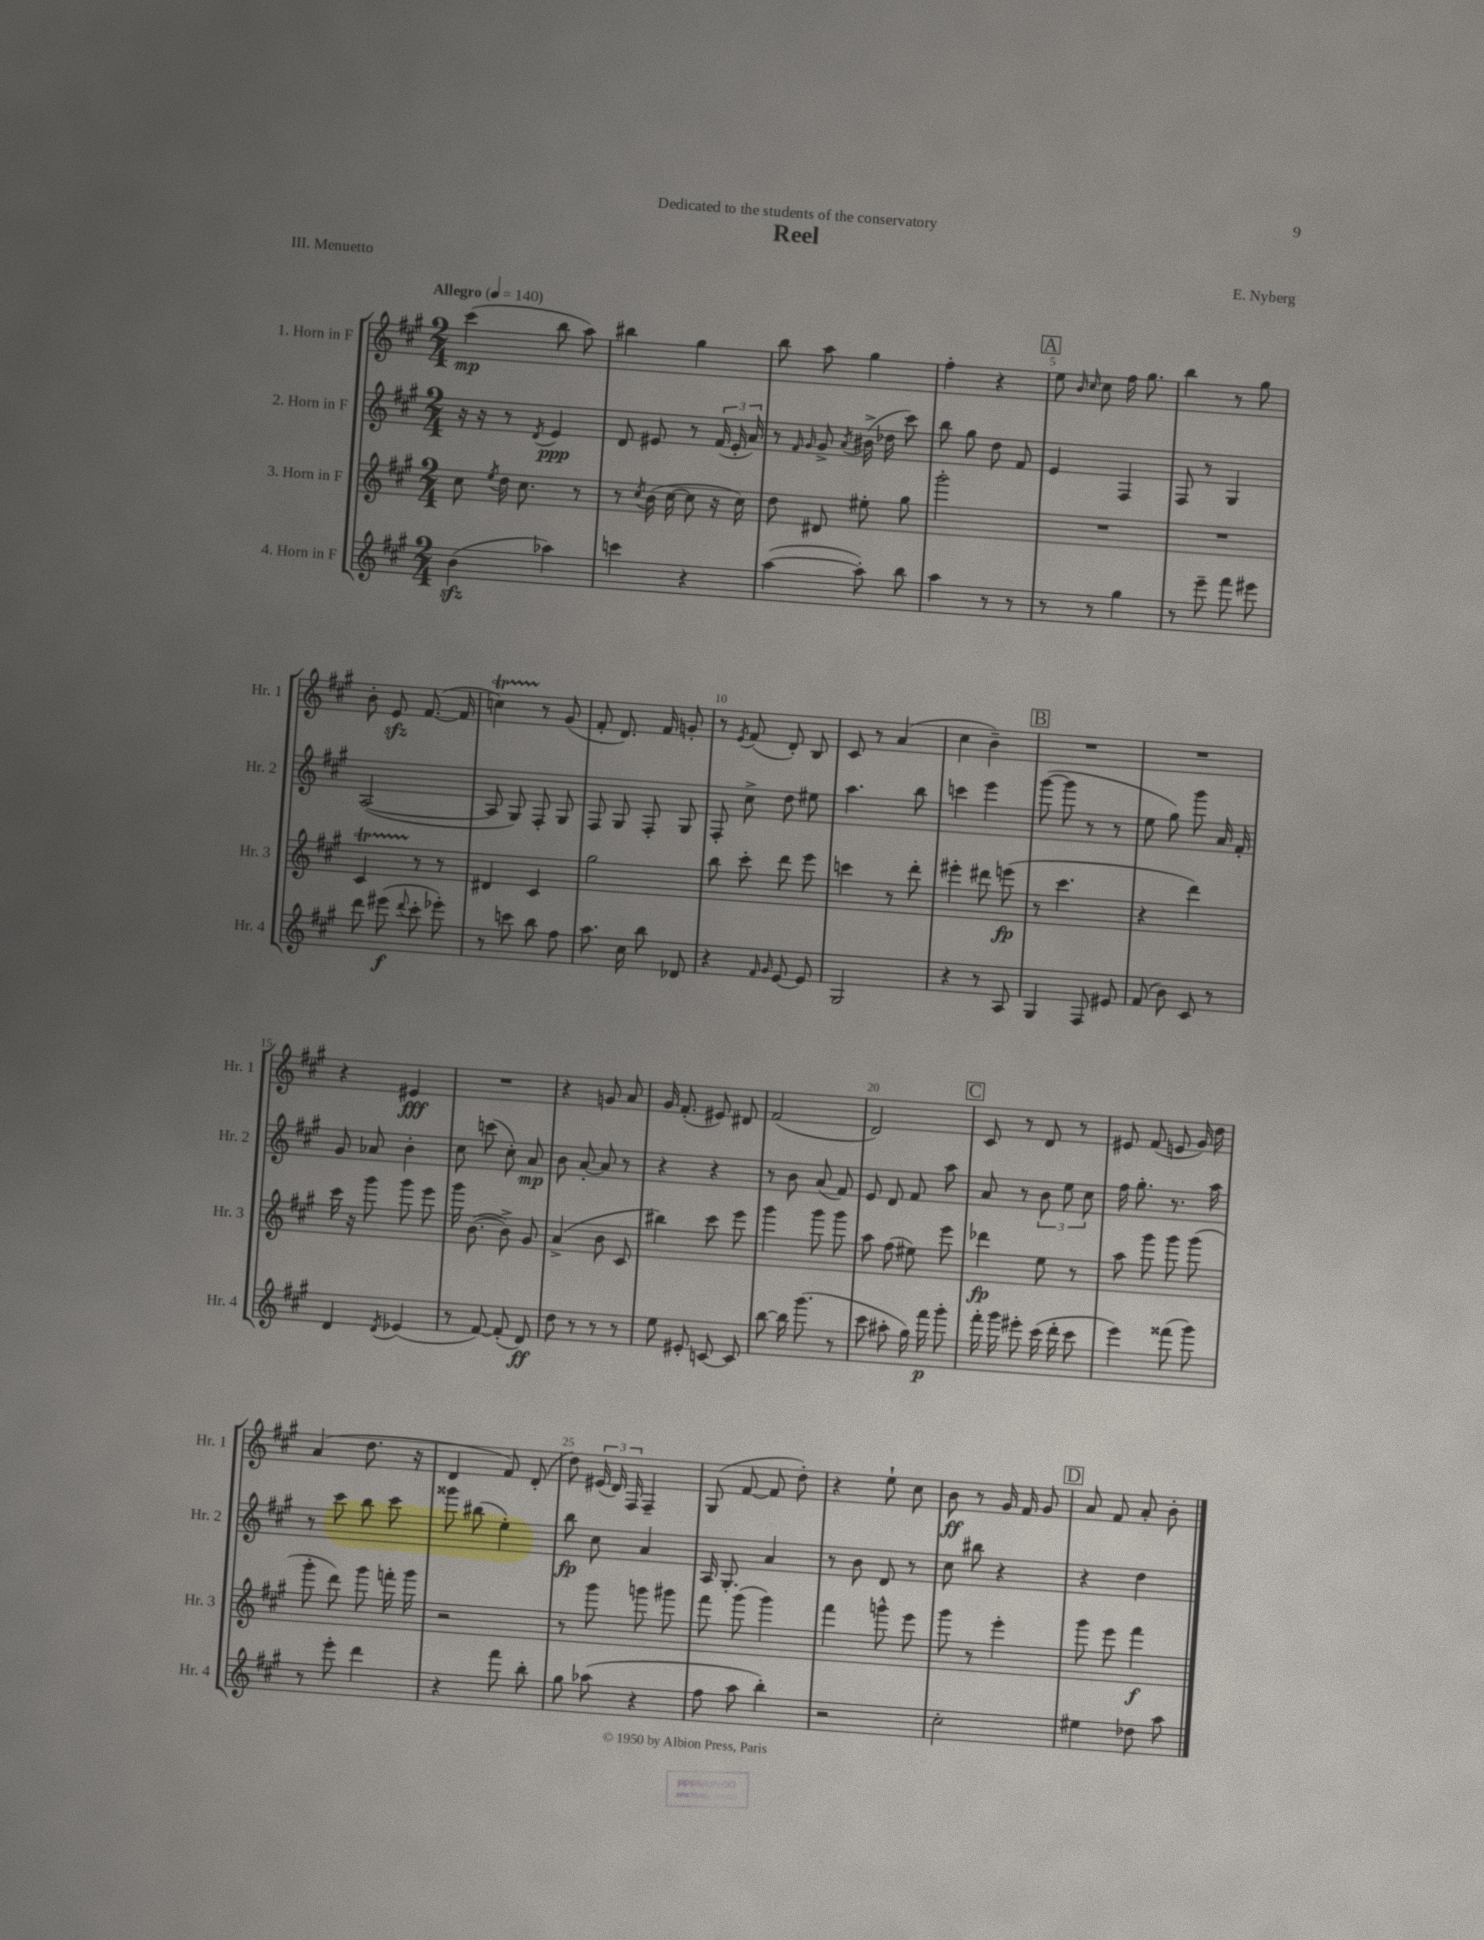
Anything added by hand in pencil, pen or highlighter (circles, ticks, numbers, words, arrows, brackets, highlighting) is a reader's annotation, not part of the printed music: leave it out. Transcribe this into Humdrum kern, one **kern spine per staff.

**kern	**dynam	**kern	**dynam	**kern	**dynam	**kern	**dynam
*part4	*part4	*part3	*part3	*part2	*part2	*part1	*part1
*staff4	*staff4	*staff3	*staff3	*staff2	*staff2	*staff1	*staff1
*I"4. Horn in F	*	*I"3. Horn in F	*	*I"2. Horn in F	*	*I"1. Horn in F	*
*I'Hr. 4	*	*I'Hr. 3	*	*I'Hr. 2	*	*I'Hr. 1	*
*clefG2	*	*clefG2	*	*clefG2	*	*clefG2	*
*k[f#c#g#]	*	*k[f#c#g#]	*	*k[f#c#g#]	*	*k[f#c#g#]	*
*M2/4	*	*M2/4	*	*M2/4	*	*M2/4	*
*MM140	*	*MM140	*	*MM140	*	*MM140	*
=1	=1	=1	=1	=1	=1	=1	=1
!	!	!	!	!	!	!LO:TX:a:B:t=Allegro	!
(4bzz\	.	8cc#\	.	16r	.	(4ccc#\	mp
.	.	.	.	16r	.	.	.
.	.	8qee/	.	.	.	.	.
.	.	16dd\	.	8r	.	.	.
.	.	8.cc#\	.	.	.	.	.
.	.	.	.	8qd/	.	.	.
4aa-X\)	.	.	.	4e/	ppp	8bb\	.
.	.	8r	.	.	.	8aa\)	.
=2	=2	=2	=2	=2	=2	=2	=2
4cccn\	.	8r	.	8d/	.	4bb#X\	.
.	.	8qcc#/	.	.	.	.	.
.	.	(16b\	.	8e#X/	.	.	.
.	.	[16cc#\	.	.	.	.	.
4r	.	8cc#\]	.	8r	.	4gg#\	.
.	.	16r	.	(24f#/	.	.	.
.	.	.	.	24e#'/	.	.	.
.	.	16cc#\)	.	.	.	.	.
.	.	.	.	24a/)	.	.	.
=3	=3	=3	=3	=3	=3	=3	=3
([4aa\	.	8dd\	.	8r	.	8bb\	.
.	.	.	.	16qqf#/	.	.	.
.	.	.	.	16qqg#/	.	.	.
.	.	8d#X/	.	8g#^/	.	8aa\	.
.	.	.	.	8qa/	.	.	.
8aa'\])	.	8ee#X'\	.	(16b#X^\	.	4gg#\	.
.	.	.	.	16dd-X\	.	.	.
8bb\	.	8gg#\	.	8ccc#\)	.	.	.
=4	=4	=4	=4	=4	=4	=4	=4
4aa\	.	2ggg#'\	.	8bb\	.	4ff#'\	.
.	.	.	.	8gg#\	.	.	.
8r	.	.	.	8dd\	.	4r	.
8r	.	.	.	8f#/	.	.	.
!!LO:REH:place=s1:t=A
=5	=5	=5	=5	=5	=5	=5	=5
8r	.	2r	.	4e/	.	8ee\	.
.	.	.	.	.	.	16qqb/	.
.	.	.	.	.	.	16qqcc#/	.
8r	.	.	.	.	.	8cc#\	.
4gg#\	.	.	.	4F#/	.	16ff#\	.
.	.	.	.	.	.	8.gg#\	.
=6	=6	=6	=6	=6	=6	=6	=6
8r	.	2r	.	8F#/	.	4bb\	.
8eee~\	.	.	.	8r	.	.	.
8fff#\	.	.	.	4G#/	.	8r	.
8eee#X\	.	.	.	.	.	8gg#\	.
!!LO:LB:g=z
=7	=7	=7	=7	=7	=7	=7	=7
8ddd\	.	4c#t/	.	([2A/	.	8b'\	.
(8eee#X\	f	.	.	.	.	8ezz/	.
8qqddd/	.	.	.	.	.	.	.
8ccc#'\	.	8r	.	.	.	([8.f#/	.
8eee-X'\)	.	8r	.	.	.	.	.
.	.	.	.	.	.	16f#/]	.
=8	=8	=8	=8	=8	=8	=8	=8
8r	.	4d#X/	.	8A/]	.	4ccnT\)	.
8cccn\	.	.	.	8G#/)	.	.	.
8bb\	.	4c#/	.	8F#'/	.	8r	.
8ff#\	.	.	.	8G#/	.	(8g#/	.
=9	=9	=9	=9	=9	=9	=9	=9
8.aa\	.	2gg#\	.	8F#/	.	8f#'/	.
.	.	.	.	8G#/	.	8.d/)	.
16cc#\	.	.	.	.	.	.	.
8bb\	.	.	.	8F#'/	.	.	.
.	.	.	.	.	.	16f#/	.
8d-X/	.	.	.	8G#/	.	8gn'/	.
=10	=10	=10	=10	=10	=10	=10	=10
4r	.	8bb\	.	8F#'/	.	8r	.
.	.	.	.	.	.	8qe/	.
.	.	8ccc#'\	.	8cc#^\	.	(8f#/	.
16qqf#/	.	.	.	.	.	.	.
16qqg#/	.	.	.	.	.	.	.
[8e/	.	8ddd\	.	8dd\	.	8d'/)	.
8e/]	.	8eee\	.	8ee#X\	.	8B/	.
=11	=11	=11	=11	=11	=11	=11	=11
2G#/	.	4cccn\	.	4.aa\	.	8c#/	.
.	.	.	.	.	.	8r	.
.	.	8r	.	.	.	(4a/	.
.	.	8ddd'\	.	8bb\	.	.	.
=12	=12	=12	=12	=12	=12	=12	=12
4r	.	4eee#X'\	.	4cccn\	.	4cc#\	.
8r	.	8ddd#X\	.	4eee\	.	4b~\)	.
8A/	.	(8eeen\	fp	.	.	.	.
!!LO:REH:place=s1:t=B
=13	=13	=13	=13	=13	=13	=13	=13
4G#/	.	8r	.	([8ggg#\	.	2r	.
.	.	4.ccc#\	.	8ggg#\]	.	.	.
8F#/	.	.	.	8r	.	.	.
8e#X/	.	.	.	8r	.	.	.
=14	=14	=14	=14	=14	=14	=14	=14
(8f#/	.	4r	.	8ee\	.	2r	.
8b\)	.	.	.	8gg#\)	.	.	.
8c#/	.	4ddd\)	.	8ggg#\	.	.	.
8r	.	.	.	16a/	.	.	.
.	.	.	.	16f#'/	.	.	.
!!LO:LB:g=z
=15	=15	=15	=15	=15	=15	=15	=15
4d/	.	16ccc#\	.	8g#/	.	4r	.
.	.	16r	.	.	.	.	.
.	.	8ggg#\	.	8a-X/	.	.	.
8qd/	.	.	.	.	.	.	.
(4e-X/	.	8ggg#\	.	4b'\	.	4e#X/	fff
.	.	8eee\	.	.	.	.	.
=16	=16	=16	=16	=16	=16	=16	=16
8r	.	16ggg#\	.	8cc#\	.	2r	.
.	.	([8.b\	.	.	.	.	.
[8f#/)	.	.	.	(8cccn\	.	.	.
(8f#'/]	.	8b^\])	.	8cc#'\)	.	.	.
8d/)	ff	8g#/	.	8a/	mp	.	.
=17	=17	=17	=17	=17	=17	=17	=17
8dd\	.	(4a^/	.	8b\	.	4r	.
8r	.	.	.	[8a'/	.	.	.
8r	.	8b\	.	8a/]	.	8gn/	.
8r	.	8c#/	.	8r	.	8a/	.
=18	=18	=18	=18	=18	=18	=18	=18
8ee\	.	4bb#X\)	.	4r	.	16g#/	.
.	.	.	.	.	.	(8.f#'/	.
8e#X'/	.	.	.	.	.	.	.
[8cn/	.	8ccc#\	.	4r	.	8e#X/)	.
8c/]	.	8eee\	.	.	.	8d#X/	.
=19	=19	=19	=19	=19	=19	=19	=19
[8bb\	.	4ggg#\	.	8r	.	(2f#/	.
16bb\]	.	.	.	8b\	.	.	.
(8.ggg#\	.	.	.	.	.	.	.
.	.	8ggg#\	.	(8a/	.	.	.
8r	.	8ggg#\	.	8f#/)	.	.	.
=20	=20	=20	=20	=20	=20	=20	=20
8ccc#\	.	8aa\	.	8e/	.	2d/)	.
8aa#X'\	.	(8ff#\	.	8d/	.	.	.
16gg#\)	.	8ee#X\)	.	8f#/	.	.	.
16fff#\	p	.	.	.	.	.	.
8ggg#'\	.	8eee\	.	8aa\	.	.	.
!!LO:REH:place=s1:t=C
=21	=21	=21	=21	=21	=21	=21	=21
16fff#'\	.	4ddd-X\	fp	8a/	.	8c#/	.
16ggg#\	.	.	.	.	.	.	.
8eee#X'\	.	.	.	8r	.	8r	.
(16ccc#\	.	8ee\	.	12b\	.	8d/	.
16ddd'\	.	.	.	.	.	.	.
.	.	.	.	12ee\	.	.	.
8ccc#\	.	8r	.	.	.	8r	.
.	.	.	.	12cc#\	.	.	.
=22	=22	=22	=22	=22	=22	=22	=22
4eee\)	.	8aa\	.	16ff#\	.	8e#X/	.
.	.	.	.	8.gg#'\	.	.	.
.	.	8ggg#\	.	.	.	(8f#/	.
(8fff##X\	.	8ggg#\	.	8.r	.	8en/	.
8ggg#\)	.	(8ggg#\	.	.	.	16g#/)	.
.	.	.	.	16aa\	.	16dd\	.
!!LO:LB:g=z
=23	=23	=23	=23	=23	=23	=23	=23
8r	.	8ggg#'\	.	8r	.	(4a/	.
8eee'\	.	8ddd\)	.	8ccc#\	.	.	.
4ddd\	.	8ggg#\	.	8bb\	.	8.dd\	.
.	.	16fffn'\	.	8ccc#\	.	.	.
.	.	16ggg#\	.	.	.	16r	.
=24	=24	=24	=24	=24	=24	=24	=24
4r	.	2r	.	8ggg##X\	.	4d/	.
.	.	.	.	(8bb#X\	.	.	.
8fff#\	.	.	.	4ee'\)	.	8f#/)	.
8bb'\	.	.	.	.	.	(8d'/	.
=25	=25	=25	=25	=25	=25	=25	=25
8gg#\	.	8r	.	8bb\	fp	8dd\)	.
(8aa-X\	.	8ggg#\	.	8cc#\	.	(24e#X/	.
.	.	.	.	.	.	24d/)	.
.	.	.	.	.	.	24F#/	.
4r	.	8gggn\	.	4a/	.	4F#~/	.
.	.	8ggg#X\	.	.	.	.	.
=26	=26	=26	=26	=26	=26	=26	=26
8ff#\	.	8fff#\	.	16A/	.	(8G#/	.
.	.	.	.	8.G#'/	.	.	.
8aa\	.	(8ggg#\	.	.	.	[8f#/	.
4bb'\)	.	4ggg#\)	.	4a/	.	8f#/]	.
.	.	.	.	.	.	8dd'\)	.
=27	=27	=27	=27	=27	=27	=27	=27
2r	.	4fff#\	.	8r	.	4r	.
.	.	.	.	8b\	.	.	.
.	.	8gggn^^\	.	8d/	.	8ee`\	.
.	.	8eee\	.	8r	.	8cc#\	.
=28	=28	=28	=28	=28	=28	=28	=28
2cc#'\	.	8ggg#\	.	8cc#\	.	8b\	ff
.	.	8r	.	8bb#X\	.	8r	.
.	.	4eee'\	.	4r	.	16g#/	.
.	.	.	.	.	.	16f#/	.
.	.	.	.	.	.	8g#/	.
!!LO:REH:place=s1:t=D
=29	=29	=29	=29	=29	=29	=29	=29
4ee#X\	.	8ggg#\	.	4r	.	8a/	.
.	.	8eee\	.	.	.	8f#/	.
8dd-X\	.	4fff#\	f	4dd\	.	8a'/	.
8aa\	.	.	.	.	.	8b'\	.
==	==	==	==	==	==	==	==
*-	*-	*-	*-	*-	*-	*-	*-
